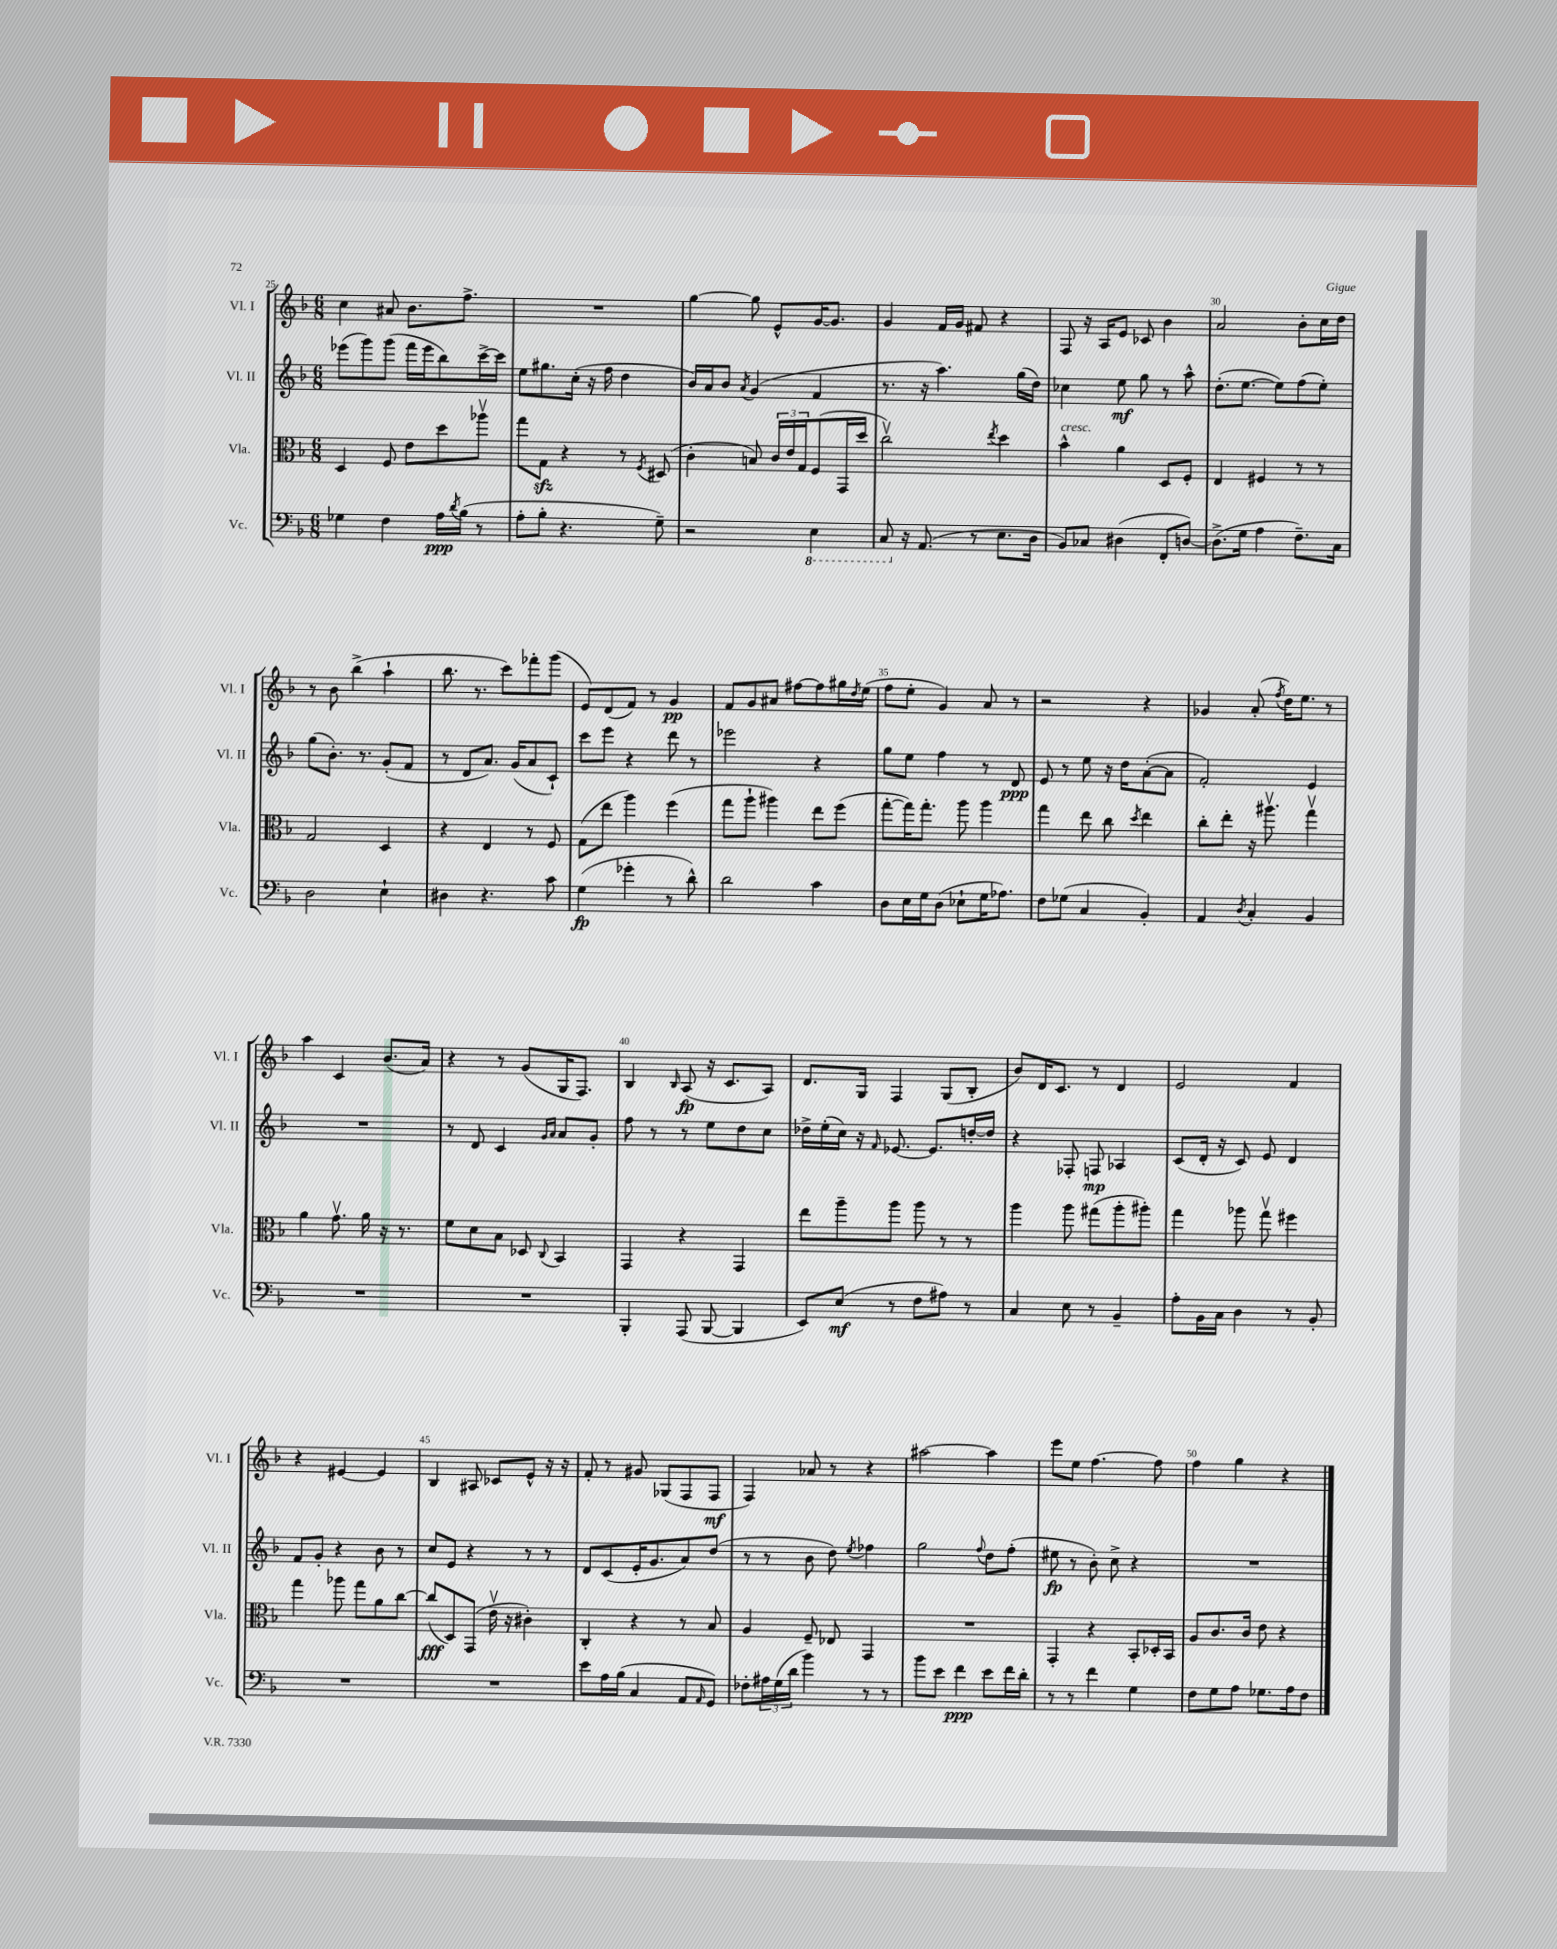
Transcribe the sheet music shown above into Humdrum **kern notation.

**kern	**dynam	**kern	**dynam	**kern	**dynam	**kern	**dynam
*part4	*part4	*part3	*part3	*part2	*part2	*part1	*part1
*staff4	*staff4	*staff3	*staff3	*staff2	*staff2	*staff1	*staff1
*I"Vc.	*	*I"Vla.	*	*I"Vl. II	*	*I"Vl. I	*
*I'Vc.	*	*I'Vla.	*	*I'Vl. II	*	*I'Vl. I	*
*clefF4	*	*clefC3	*	*clefG2	*	*clefG2	*
*k[b-]	*	*k[b-]	*	*k[b-]	*	*k[b-]	*
*M6/8	*	*M6/8	*	*M6/8	*	*M6/8	*
=25	=25	=25	=25	=25	=25	=25	=25
4G-X\	.	4D/	.	(8eee-X\L	.	4cc\	.
.	.	.	.	8ggg\)	.	.	.
4F\	.	8F/	.	(8ggg\J	.	8a#X/	.
.	.	8e\L	.	16fff\LL	.	8.b-\L	.
.	.	.	.	16eee-\J	.	.	.
16A\LL	ppp	8dd\	.	8bb-\)	.	.	.
8qd/	.	.	.	.	.	.	.
(16B-\JJ	.	.	.	.	.	8.ff^\J	.
8r	.	8aa-Xv\J	.	[16ccc^\L	.	.	.
.	.	.	.	16ccc\JJ]	.	.	.
=26	=26	=26	=26	=26	=26	=26	=26
8A'\L	.	8gg\L	.	8ee\L	.	2.r	.
8B-'\J	.	8Gzz\J	.	8.gg#X\	.	.	.
4.r	.	4r	.	.	.	.	.
.	.	.	.	(16cc'\Jk	.	.	.
.	.	.	.	16r	.	.	.
.	.	.	.	16ff\	.	.	.
.	.	8r	.	4dd\	.	.	.
.	.	8qF/	.	.	.	.	.
8G~\)	.	(8D#X/	.	.	.	.	.
=27	=27	=27	=27	=27	=27	=27	=27
2r	.	4c'\	.	16b-/LL)	.	[4gg\	.
.	.	.	.	16a/J	.	.	.
.	.	.	.	8b-/J	.	.	.
.	.	.	.	8qa/	.	.	.
.	.	8Bn/)	.	(4g/	.	8gg\]	.
.	.	24c/LL	.	.	.	8e^^/L	.
.	.	24e/	.	.	.	.	.
.	.	24G/J	.	.	.	.	.
*8ba	*	*	*	*	*	*	*
4EE\	.	(8F/	.	4f/	.	[16g/K	.
.	.	.	.	.	.	8.g/J]	.
.	.	16GG/L	.	.	.	.	.
.	.	16dd/JJ	.	.	.	.	.
=28	=28	=28	=28	=28	=28	=28	=28
8CC/	.	2ccv\)	.	8.r	.	4g/	.
*X8ba	*	*	*	*	*	*	*
16r	.	.	.	.	.	.	.
(8.AA/	.	.	.	16r	.	.	.
.	.	.	.	4.aa\)	.	16f/LL	.
.	.	.	.	.	.	16g/JJ	.
8r	.	.	.	.	.	8f#X/	.
.	.	8qee/	.	.	.	.	.
8.E\L	.	4dd\	.	.	.	4r	.
.	.	.	.	(16gg\LL	.	.	.
16D\Jk	.	.	.	16dd\JJ)	.	.	.
=29	=29	=29	=29	=29	=29	=29	=29
!	!	!LO:TX:a:i:t=cresc.	!	!	!	!	!
8BB-/L)	.	4b-^^\	.	4cc-X\	.	8F/	.
8C-X/J	.	.	.	.	.	16r	.
.	.	.	.	.	.	16A/KL	.
(4D#X\	.	4a\	.	8ee\	mf	8e/J	.
.	.	.	.	8gg\	.	8c-X/	.
8FF'/L	.	8D/L	.	8r	.	4b-\	.
[8Dn/J)	.	8F'/J	.	8aa^^\	.	.	.
=30	=30	=30	=30	=30	=30	=30	=30
(8.D^\L]	.	4E/	.	(8.dd'\L	.	2a/	.
16G\Jk	.	.	.	[8.ee\J	.	.	.
4A\	.	4F#X/	.	.	.	.	.
.	.	.	.	8ee\L])	.	.	.
8.F~\L)	.	8r	.	(8ff\	.	8b-'\L	.
.	.	8r	.	8ee'\J)	.	16cc\L	.
16C\Jk	.	.	.	.	.	16dd\JJ	.
!!LO:LB:g=z
=31	=31	=31	=31	=31	=31	=31	=31
2D\	.	2G/	.	(8gg\L	.	8r	.
.	.	.	.	8.b-'\J)	.	8b-\	.
.	.	.	.	.	.	(4bb-^\	.
.	.	.	.	8.r	.	.	.
4E`\	.	4D/	.	(8g'/L	.	4aa`\	.
.	.	.	.	8f/J	.	.	.
=32	=32	=32	=32	=32	=32	=32	=32
4D#X\	.	4r	.	8r	.	8.bb-\	.
.	.	.	.	8d/L	.	.	.
.	.	.	.	.	.	8.r	.
4.r	.	4E/	.	8.a/J)	.	.	.
.	.	.	.	.	.	8ccc\L)	.
.	.	.	.	(16g/KL	.	.	.
.	.	8r	.	8a/	.	8fff-X'\	.
8c\	.	8F/	.	8c`/J)	.	(8ggg\J	.
=33	=33	=33	=33	=33	=33	=33	=33
(4G\	fp	(8G\L	.	8ccc\L	.	8e/L)	.
.	.	8ee\J	.	8eee\J	.	(8d/	.
4g-X'\	.	4aa\)	.	4r	.	8f/J)	.
.	.	.	.	.	.	8r	.
8r	.	(4ff\	.	8ddd\	.	4g/	pp
8d^^\)	.	.	.	8r	.	.	.
=34	=34	=34	=34	=34	=34	=34	=34
2d\	.	8gg\L	.	2eee-X\	.	8f/L	.
.	.	8aa`\J	.	.	.	8g/	.
.	.	4aa#X\)	.	.	.	8a#X/J	.
.	.	.	.	.	.	[8ff#X\L	.
4c\	.	8ee\L	.	4r	.	8ff#\]	.
.	.	(8ff\J	.	.	.	16gg#X\L	.
.	.	.	.	.	.	8qdd/	.
.	.	.	.	.	.	(16ee\JJ	.
=35	=35	=35	=35	=35	=35	=35	=35
8D\L	.	[8gg'\L	.	8gg\L	.	8ff\L	.
16E\L	.	16gg\K])	.	8ee\J	.	8ee'\J	.
16G\J	.	8.gg'\J	.	.	.	.	.
(8D\J	.	.	.	4ff\	.	4g/)	.
8E-X`\L	.	8aa\	.	.	.	.	.
16G\K	.	4aa\	.	8r	.	8a/	.
8.A-X\J)	.	.	.	.	.	.	.
.	.	.	.	8d/	ppp	8r	.
=36	=36	=36	=36	=36	=36	=36	=36
8F\L	.	4gg\	.	8e/	.	2r	.
(8G-X\J	.	.	.	8r	.	.	.
4C/	.	8ee\	.	8ee\	.	.	.
.	.	8cc\	.	16r	.	.	.
.	.	.	.	16dd\KL	.	.	.
.	.	8qdd/	.	.	.	.	.
4BB-'/)	.	4ee\	.	([8a'\	.	4r	.
.	.	.	.	8a\J]	.	.	.
=37	=37	=37	=37	=37	=37	=37	=37
4AA/	.	8cc'\L	.	2f'/)	.	4g-X/	.
.	.	8ee'\J	.	.	.	.	.
8qD/	.	.	.	.	.	.	.
4C'/	.	16r	.	.	.	(8a'/	.
.	.	8.aa#Xv\	.	.	.	.	.
.	.	.	.	.	.	8qff/	.
.	.	.	.	.	.	16dd\KL)	.
.	.	.	.	.	.	8.ee\J	.
4BB-/	.	4ggv\	.	4e/	.	.	.
.	.	.	.	.	.	8r	.
!!LO:LB:g=z
=38	=38	=38	=38	=38	=38	=38	=38
2.r	.	4a\	.	2.r	.	4aa\	.
.	.	8.gv\	.	.	.	4c/	.
.	.	16a\	.	.	.	.	.
.	.	16r	.	.	.	(8.b-/L	.
.	.	8.r	.	.	.	.	.
.	.	.	.	.	.	16a/Jk)	.
=39	=39	=39	=39	=39	=39	=39	=39
2.r	.	8f\L	.	8r	.	4r	.
.	.	8d\	.	8d/	.	.	.
.	.	8B-\J	.	4c/	.	8r	.
.	.	8D-X/	.	.	.	(8g/L	.
.	.	.	.	16qqg/LL	.	.	.
.	.	8qqC/	.	16qqa/JJ	.	.	.
.	.	4BB-/	.	8a/L	.	16G/K	.
.	.	.	.	.	.	8.F/J)	.
.	.	.	.	8g'/J	.	.	.
=40	=40	=40	=40	=40	=40	=40	=40
4BBB-'/	.	4GG/	.	8ff\	.	4B-/	.
.	.	.	.	8r	.	.	.
.	.	.	.	.	.	16qqB-/	.
(8AAA/	.	4r	.	8r	.	(8A/	fp
[8BBB-/	.	.	.	8ee\L	.	16r	.
.	.	.	.	.	.	8.c/L	.
4BBB-/]	.	4GG/	.	8dd\	.	.	.
.	.	.	.	8cc\J	.	8A/J)	.
=41	=41	=41	=41	=41	=41	=41	=41
8EE/L)	.	8ee\L	.	16dd-X^\LL	.	8.d/L	.
.	.	.	.	(16ee'\	.	.	.
(8E/J	mf	8aa~\	.	16cc\JJ)	.	.	.
.	.	.	.	16r	.	16G/Jk	.
.	.	.	.	16qqf/	.	.	.
8r	.	8aa\J	.	[8.e-X/	.	4F/	.
8F\L	.	8aa\	.	.	.	.	.
.	.	.	.	8.e-/L]	.	.	.
8A#X\J)	.	8r	.	.	.	(8G/L	.
8r	.	8r	.	[16ddn'/L	.	8B-'/J	.
.	.	.	.	16dd/JJ]	.	.	.
=42	=42	=42	=42	=42	=42	=42	=42
4C/	.	4aa\	.	4r	.	8b-/L)	.
.	.	.	.	.	.	16d/K	.
.	.	.	.	.	.	8.c/J	.
8E\	.	8aa\	.	8F-X'/	.	.	.
8r	.	(8gg#X\L	.	8Fn/	mp	8r	.
4BB-~/	.	8aa'\	.	4A-X/	.	4d/	.
.	.	8aa#X'\J)	.	.	.	.	.
=43	=43	=43	=43	=43	=43	=43	=43
8A'\L	.	4gg\	.	(8c/L	.	2e/	.
16BB-\L	.	.	.	16d'/Jk	.	.	.
16C\JJ	.	.	.	16r	.	.	.
4D\	.	8aa-X\	.	8c/)	.	.	.
.	.	8ggv\	.	8e/	.	.	.
8r	.	4ff#X\	.	4d/	.	4f/	.
8BB-'/	.	.	.	.	.	.	.
!!LO:LB:g=z
=44	=44	=44	=44	=44	=44	=44	=44
2.r	.	4gg\	.	8f/L	.	4r	.
.	.	.	.	8g'/J	.	.	.
.	.	8aa-X\	.	4r	.	[4e#X/	.
.	.	8gg\L	.	.	.	.	.
.	.	8a\	.	8b-\	.	4e#/]	.
.	.	[8cc\J	.	8r	.	.	.
=45	=45	=45	=45	=45	=45	=45	=45
2.r	.	(8cc/L]	fff	8cc/L	.	4B-/	.
.	.	8D/)	.	8e/J	.	.	.
.	.	(8GG/J	.	4r	.	8A#X/	.
.	.	16ev\	.	.	.	8c-X/L	.
.	.	16r	.	.	.	.	.
.	.	4c#X'\)	.	8r	.	8e^^/J	.
.	.	.	.	8r	.	16r	.
.	.	.	.	.	.	16r	.
=46	=46	=46	=46	=46	=46	=46	=46
8e\L	.	4C'/	.	8d/L	.	8f'/	.
16A\L	.	.	.	(8c/	.	8r	.
(16B-\JJ	.	.	.	.	.	.	.
4C/	.	4r	.	16e'/K	.	8g#X/	.
.	.	.	.	8.g/	.	.	.
.	.	.	.	.	.	(8G-X/L	.
8AA/L	.	8r	.	8a/)	.	8F/	.
16qqAA/	.	.	.	.	.	.	.
8GG/J)	.	8B-/	.	(8dd/J	.	8F/J	mf
=47	=47	=47	=47	=47	=47	=47	=47
8F-X'\L	.	4A/	.	8r	.	4F/)	.
24A#X\L	.	.	.	8r	.	.	.
(24G\	.	.	.	.	.	.	.
24d\JJ	.	.	.	.	.	.	.
4b-\)	.	8F~/	.	8b-\	.	8a-X/	.
.	.	8E-X/	.	8dd\)	.	8r	.
.	.	.	.	8qee/	.	.	.
8r	.	4GG/	.	4ff-X\	.	4r	.
8r	.	.	.	.	.	.	.
=48	=48	=48	=48	=48	=48	=48	=48
8b-\L	.	2.r	.	2gg\	.	[2aa#X\	.
8e\J	.	.	.	.	.	.	.
4f\	ppp	.	.	.	.	.	.
.	.	.	.	8qqff/	.	.	.
8e\L	.	.	.	8dd\L	.	4aa#\]	.
16f\L	.	.	.	(8ff'\J	.	.	.
16d'\JJ	.	.	.	.	.	.	.
=49	=49	=49	=49	=49	=49	=49	=49
8r	.	4GG'/	.	8ee#X\	fp	8eee\L	.
8r	.	.	.	8r	.	8ee\J	.
4f\	.	4r	.	8b-'\)	.	[4.ff\	.
.	.	.	.	8cc^\	.	.	.
4G\	.	8BB-'/L	.	4r	.	.	.
.	.	16D-X'/L	.	.	.	8ff\]	.
.	.	16BB-/JJ	.	.	.	.	.
=50	=50	=50	=50	=50	=50	=50	=50
8F\L	.	8A/L	.	2.r	.	4ff\	.
8G\	.	8.c/	.	.	.	.	.
8A\J	.	.	.	.	.	4gg\	.
.	.	16c/Jk	.	.	.	.	.
8.G-X\L	.	8e\	.	.	.	.	.
.	.	4r	.	.	.	4r	.
16A\k	.	.	.	.	.	.	.
8F\J	.	.	.	.	.	.	.
==	==	==	==	==	==	==	==
*-	*-	*-	*-	*-	*-	*-	*-
